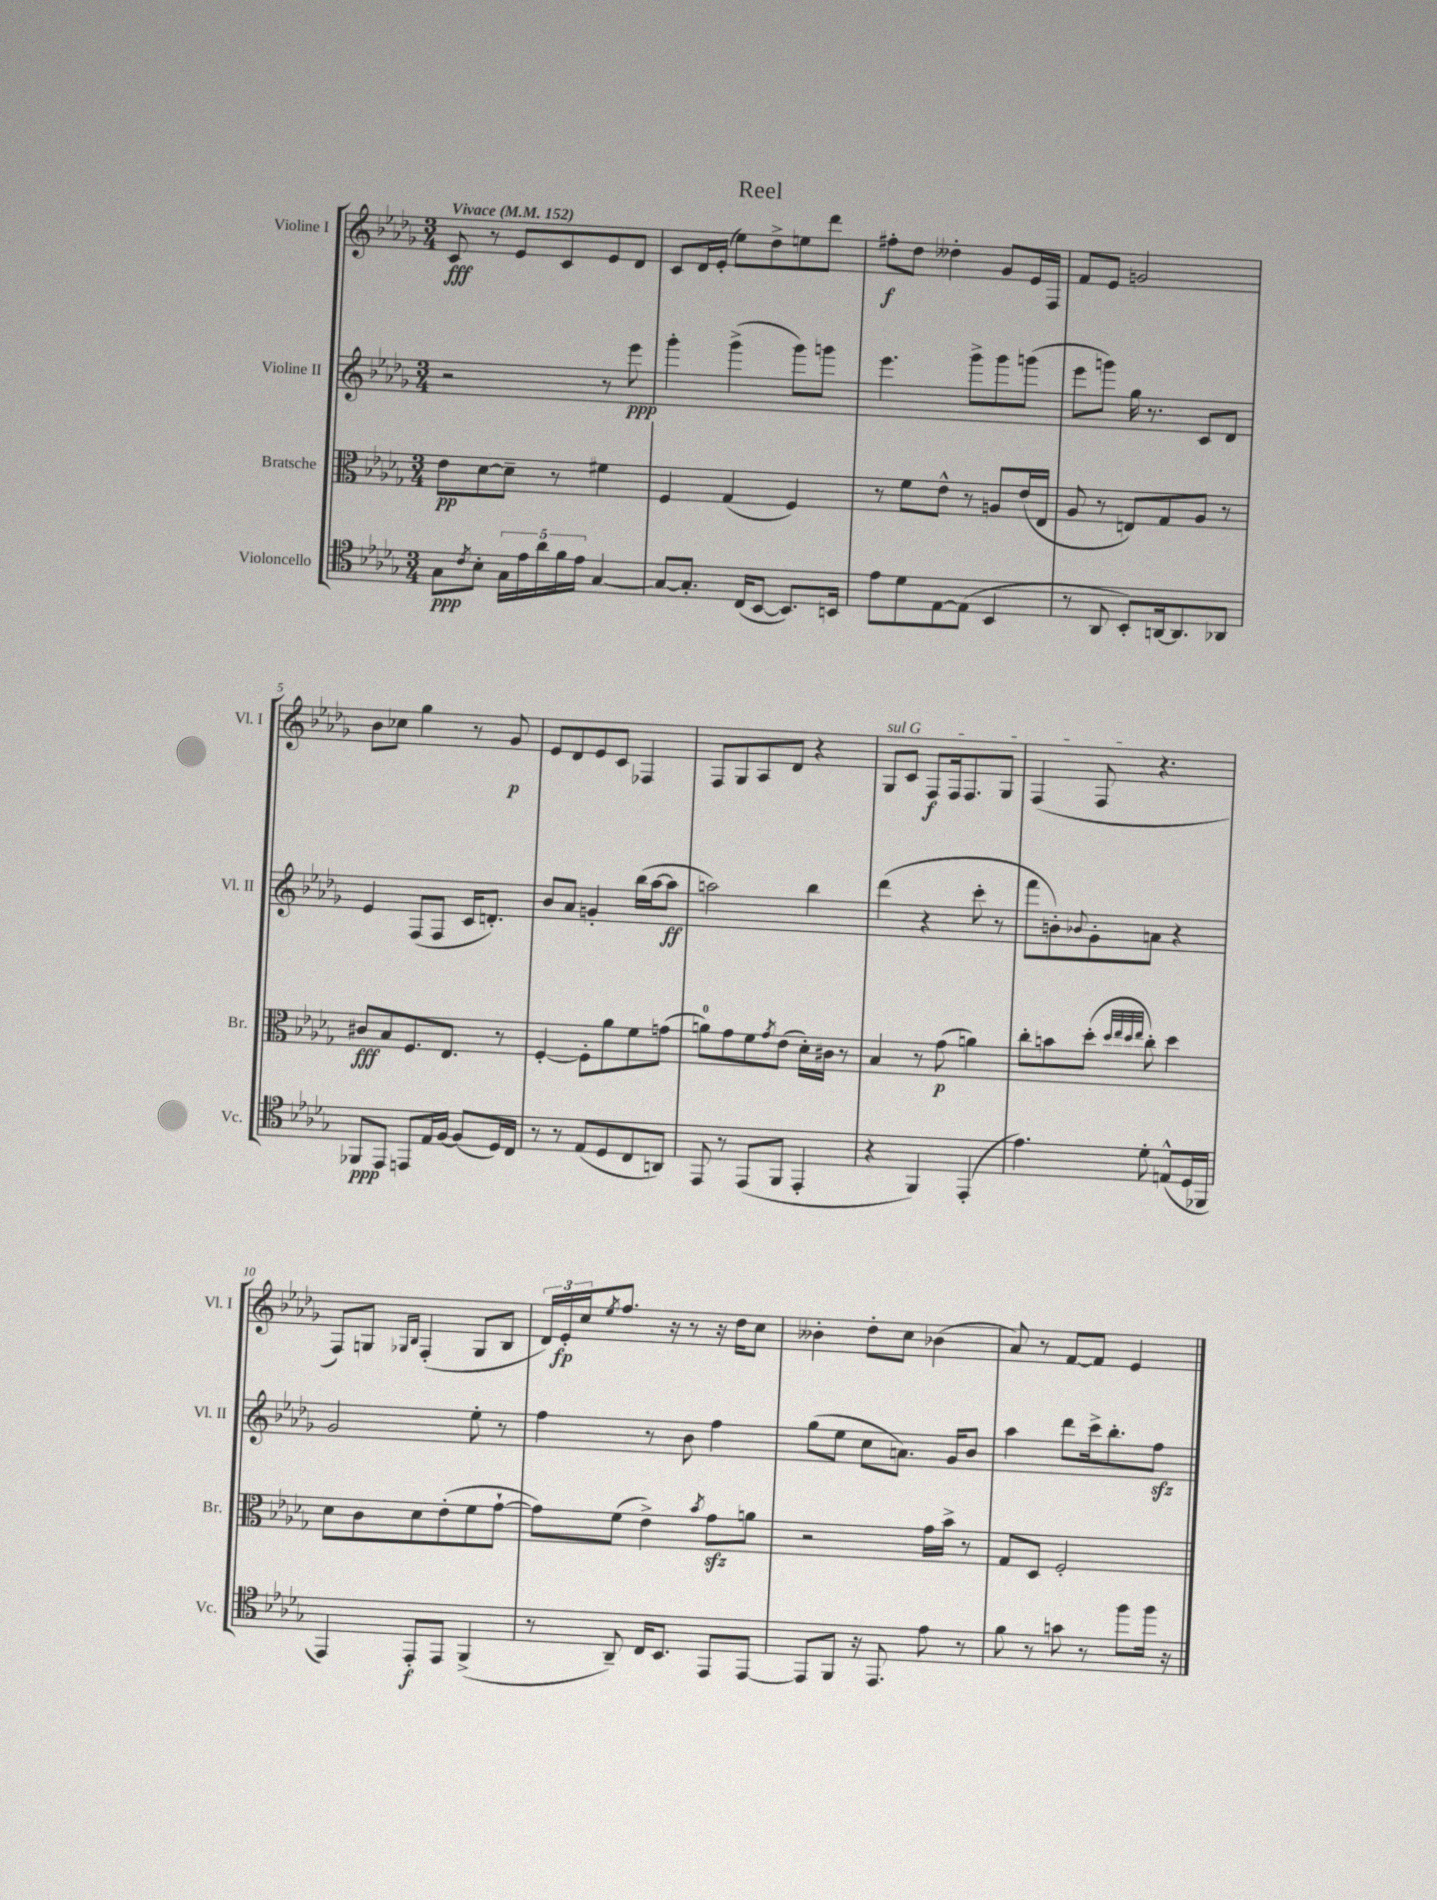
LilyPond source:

\header { title = "Reel" }
<<
\new StaffGroup <<
\new Staff = "s0" \with { instrumentName = "Violine I" shortInstrumentName = "Vl. I" } {
    \clef treble \key des \major \numericTimeSignature \time 3/4 \tempo "Vivace" 4 = 152
    c'8\fff r8 ees'8 c'8 ees'8 des'8 |
    c'8 des'16 ees'16-.( ees''8) des''8-> e''8 des'''8 |
    fis''8-.\f des''8 deses''4-. ges'8 ees'16 f16 |
    f'8 ees'8 g'2 |
    bes'8 ces''8 ges''4 r8 ges'8\p |
    ees'8 des'8 ees'8 c'8 fes4 |
    f8 ges8 aes8 des'8 r4 |
    \once \override TextSpanner.bound-details.left.text = \markup { \italic "sul G" } ges8\startTextSpan c'8 f8\f f16 f8. ges8 |
    f4( f8\stopTextSpan r4. |
    f8) g8 \grace { ges16 bes16 } f4-.( ges8 bes8 |
    \tuplet 3/2 { des'16) ees'16-.\fp c''16 } \acciaccatura { ees''8 } f''8. r16 r8 r16 des''16 c''8 |
    beses'4-. des''8-. c''8 bes'4( |
    aes'8) r8 f'8~ f'8 ees'4 \bar "|." |
}
\new Staff = "s1" \with { instrumentName = "Violine II" shortInstrumentName = "Vl. II" } {
    \clef treble \key des \major \numericTimeSignature \time 3/4
    r2 r8 ees'''8\ppp |
    ges'''4-. ges'''4->( ges'''8) g'''8 |
    ees'''4. ges'''8-> ges'''8 g'''8( |
    ees'''8 g'''8) ges''16 r8. c'8 des'8 |
    ees'4 f8( f8 c'16 d'8.-.) |
    bes'8 aes'8 g'4-. bes''16( aes''16~ aes''8\ff |
    a''2) bes''4 |
    des'''4( r4 c'''8-. r8 |
    f'''8 b'8-.) \appoggiatura { bes'8 } ges'8-. a'8 r4 |
    ges'2 ees''8-. r8 |
    f''4 r8 bes'8 f''4 |
    ges''8( ees''8 c''8 a'8.) ges'16 bes'8 |
    aes''4 des'''8 c'''16-> bes''8.-. f''8\sfz \bar "|." |
}
\new Staff = "s2" \with { instrumentName = "Bratsche" shortInstrumentName = "Br." } {
    \clef alto \key des \major \numericTimeSignature \time 3/4
    ees'8\pp des'8~ des'8-- r8 fis'4 |
    f4 ges4( f4) |
    r8 f'8 ees'8-^ r8 a8 ees'16( ees16 |
    aes8 r8 e8) ges8 aes8 r8 |
    cis'8\fff bes8 f8. ees8. r8 |
    f4~-. f8-. aes'8 f'8 g'8( |
    a'8-0) ges'8 f'8 \acciaccatura { ges'8 } ees'8( des'16-.) cis'16 r8 |
    bes4 r8 ges'8\p( a'4) |
    c''8-. b'8 des''8-.( \grace { des''32 ees''32 des''32 ees''32 } c''8-.) des''4 |
    des'8 c'8 des'8 ees'8-.( f'8 ges'8~-! |
    ges'8) f'8( ees'4->) \acciaccatura { bes'8 } ges'8\sfz a'8 |
    r2 ges'16 bes'16-> r8 |
    ges8 des8 f2-. \bar "|." |
}
\new Staff = "s3" \with { instrumentName = "Violoncello" shortInstrumentName = "Vc." } {
    \clef tenor \key des \major \numericTimeSignature \time 3/4
    ges8\ppp \acciaccatura { c'8 } bes8-. \tuplet 5/4 { ges16 ees'16 aes'16 f'16 ees'16 } ges4~ |
    ges8~ ges8.-. c16( bes,8~ bes,8.) b,16 |
    ees'8 des'8 ees8~ ees8( bes,4 |
    r8 aes,8 bes,8-.) a,16~ a,8. aes,8 |
    fes,8\ppp ees,8 e,8 ees16 f16~ f8( des16) c16 |
    r8 r8 ees8( des8 c8 a,8) |
    ees,8 r8 ees,8( f,8 ees,4-. |
    r4 f,4) ees,4-.( |
    ees'4.) des'8-. e8-^( des16 fes,16 |
    ees,4) ees,8-.\f ees,8 f,4->( |
    r8 aes,8--) c16 bes,8. ees,8 ees,8~ |
    ees,8 f,8 r16 ees,8. ees'8 r8 |
    f'8 r8 g'8 r8 f''8 f''16 r16 \bar "|." |
}
>>
>>
